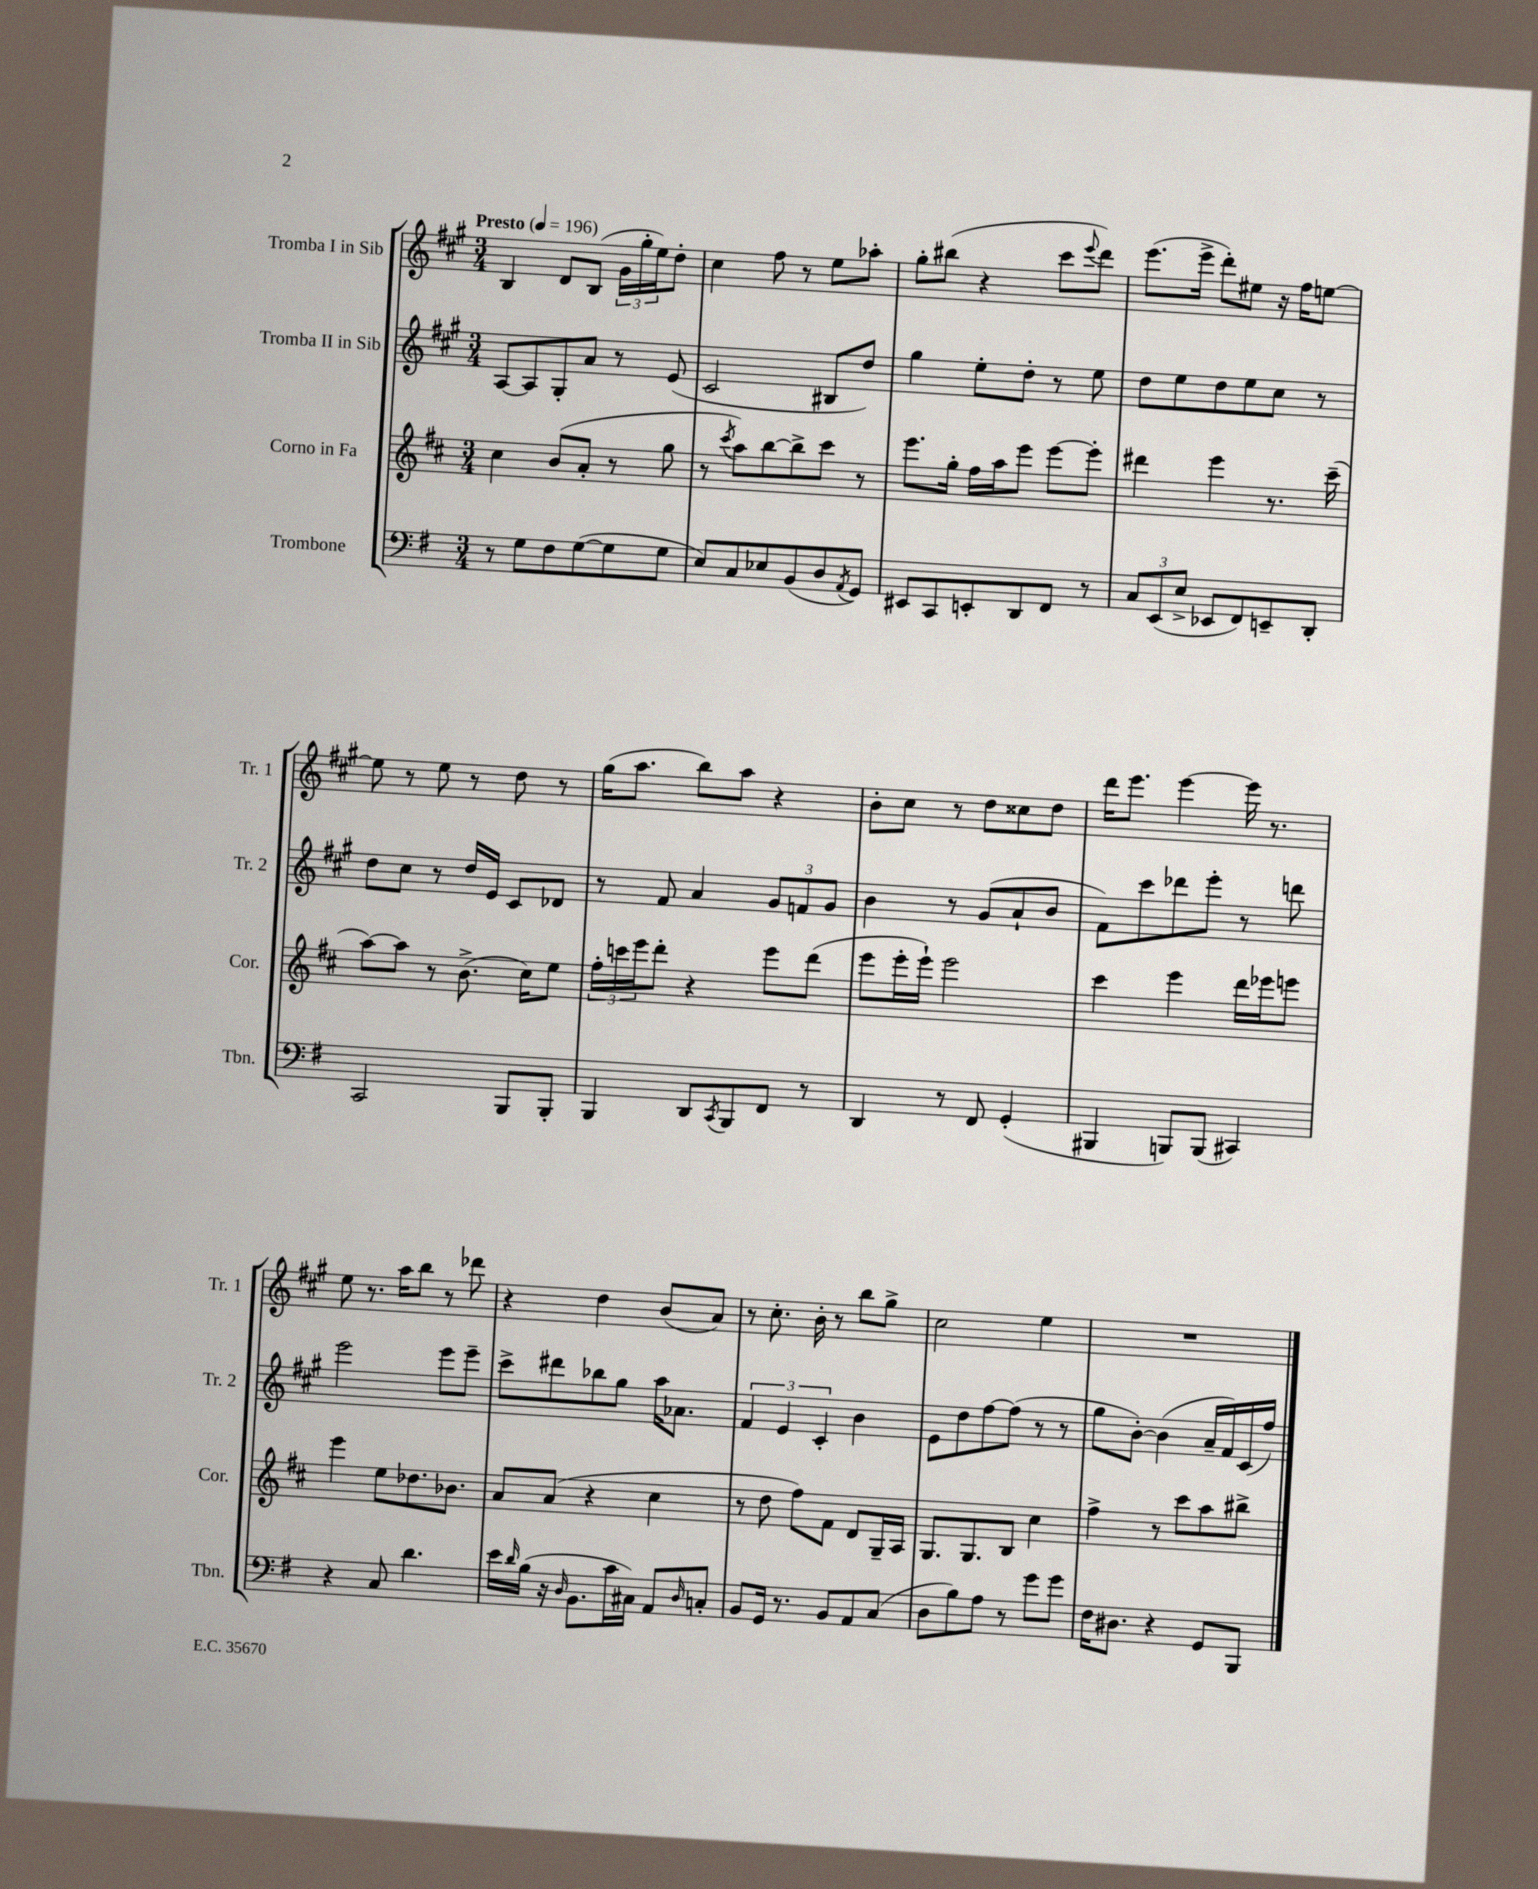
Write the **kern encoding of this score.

**kern	**kern	**kern	**kern
*staff4	*staff3	*staff2	*staff1
*clefF4	*clefG2	*clefG2	*clefG2
*k[f#]	*k[f#c#]	*k[f#c#g#]	*k[f#c#g#]
*M3/4	*M3/4	*M3/4	*M3/4
*MM196	*MM196	*MM196	*MM196
8r	4cc#	[8A	4B
8G	.	8A]	.
8F#	(8b	8G#'	8d
([8G	8a'	8a	(8B
8G]	8r	8r	24g#
.	.	.	24gg#'
.	.	.	24ee)
8G	8gg	(8e	8dd'
=	=	=	=
8E)	8r	2c#	4cc#
.	8qccc#	.	.
8C	8aa)	.	.
8E-	[8bb	.	8ff#
(8BB	8bb^]	.	8r
8D	8ccc#	8B#	8ee
8qAA	.	.	.
8GG)	8r	8dd)	8aa-'
=	=	=	=
8EE#	8.eee	4gg#	8gg#'
8CC	.	.	(8bb#
.	16gg'	.	.
8EE'	16ff#	8ee'	4r
.	16aa	.	.
8DD	8eee	8dd'	.
8FF#	[8eee	8r	8ccc#
.	.	.	8qqeee
8r	8eee']	8ee	8ddd)
=	=	=	=
12C	4ddd#	8dd	(8.eee
(12EE	.	.	.
.	.	8ee	.
12E^	.	.	.
.	.	.	16eee^
8EE-	4eee	8dd	8ddd')
8FF#)	.	8ee	8ee#
8EE~	8.r	8cc#	16r
.	.	.	16ff#
8DD'	.	8r	[8ee
.	(16ccc#~	.	.
=	=	=	=
2CC	[8aa)	8dd	8ee]
.	8aa]	8cc#	8r
.	8r	8r	8ee
.	(8.b^	16dd	8r
.	.	16e	.
8BBB	.	8c#	8dd
.	16cc#)	.	.
8BBB'	8ee	8d-	8r
=	=	=	=
4BBB	24ff#'	8r	(16gg#
.	24ccc	.	.
.	.	.	8.aa
.	24eee	.	.
.	8ddd'	8f#	.
8DD	4r	4a	8bb)
8qCC	.	.	.
8BBB	.	.	8aa
8FF#	8eee	12g#	4r
.	.	12f	.
8r	(8ddd	.	.
.	.	12g#	.
=	=	=	=
4DD	8eee	4b	8b'
.	16eee'	.	8cc#
.	16eee`)	.	.
8r	2eee	8r	8r
8FF#	.	(8g#	8dd
(4GG'	.	8a`	8cc##
.	.	8b	8dd
=	=	=	=
4BBB#	4ccc#	8f#)	16ddd
.	.	.	8.eee
.	.	8ccc#	.
8BBB)	4eee	8ddd-	[4eee
(8BBB	.	8eee'	.
4CC#)	16ddd	8r	16eee]
.	16eee-	.	8.r
.	8eee	8ddd	.
=	=	=	=
4r	4eee	2eee	8ee
.	.	.	8.r
8C	8ee	.	.
.	.	.	16aa
4.d	8.dd-	.	8bb
.	.	8eee	8r
.	8.b-	.	.
.	.	8eee~	8ddd-
=	=	=	=
16e	8a	8ccc#^	4r
16qqd	.	.	.
(16B	.	.	.
16r	(8a	8ddd#	.
16qqD	.	.	.
8.BB	.	.	.
.	4r	8bb-	4dd
16c	.	8gg#	.
16C#)	.	.	.
8AA	4cc#	16aa	(8b
.	.	8.a-	.
16qqD	.	.	.
8C'	.	.	8a)
=	=	=	=
8BB	8r	6f#	8r
16GG	8dd	.	8.cc#'
.	.	6e	.
8.r	.	.	.
.	8ff#)	.	.
.	.	.	16b'
.	.	6c#'	.
8BB	8f#	.	8r
8AA	8d	4b	8bb
(8C	16G~	.	8gg#^
.	16A	.	.
=	=	=	=
8D	8.G	8e	2cc#
8B)	.	8dd	.
.	8.G	.	.
8A	.	[8ff#	.
8r	8B	(8ff#]	.
8g	4cc#	8r	4ee
8g	.	8r	.
=	=	=	=
16F#	4ff#^	8gg#	2.r
8.D#	.	.	.
.	.	[8b')	.
4r	8r	(4b]	.
.	8ccc#	.	.
8GG	8aa	16a~	.
.	.	16f#)	.
8BBB	8bb#^	(16c#	.
.	.	16ff#)	.
==	==	==	==
*-	*-	*-	*-
